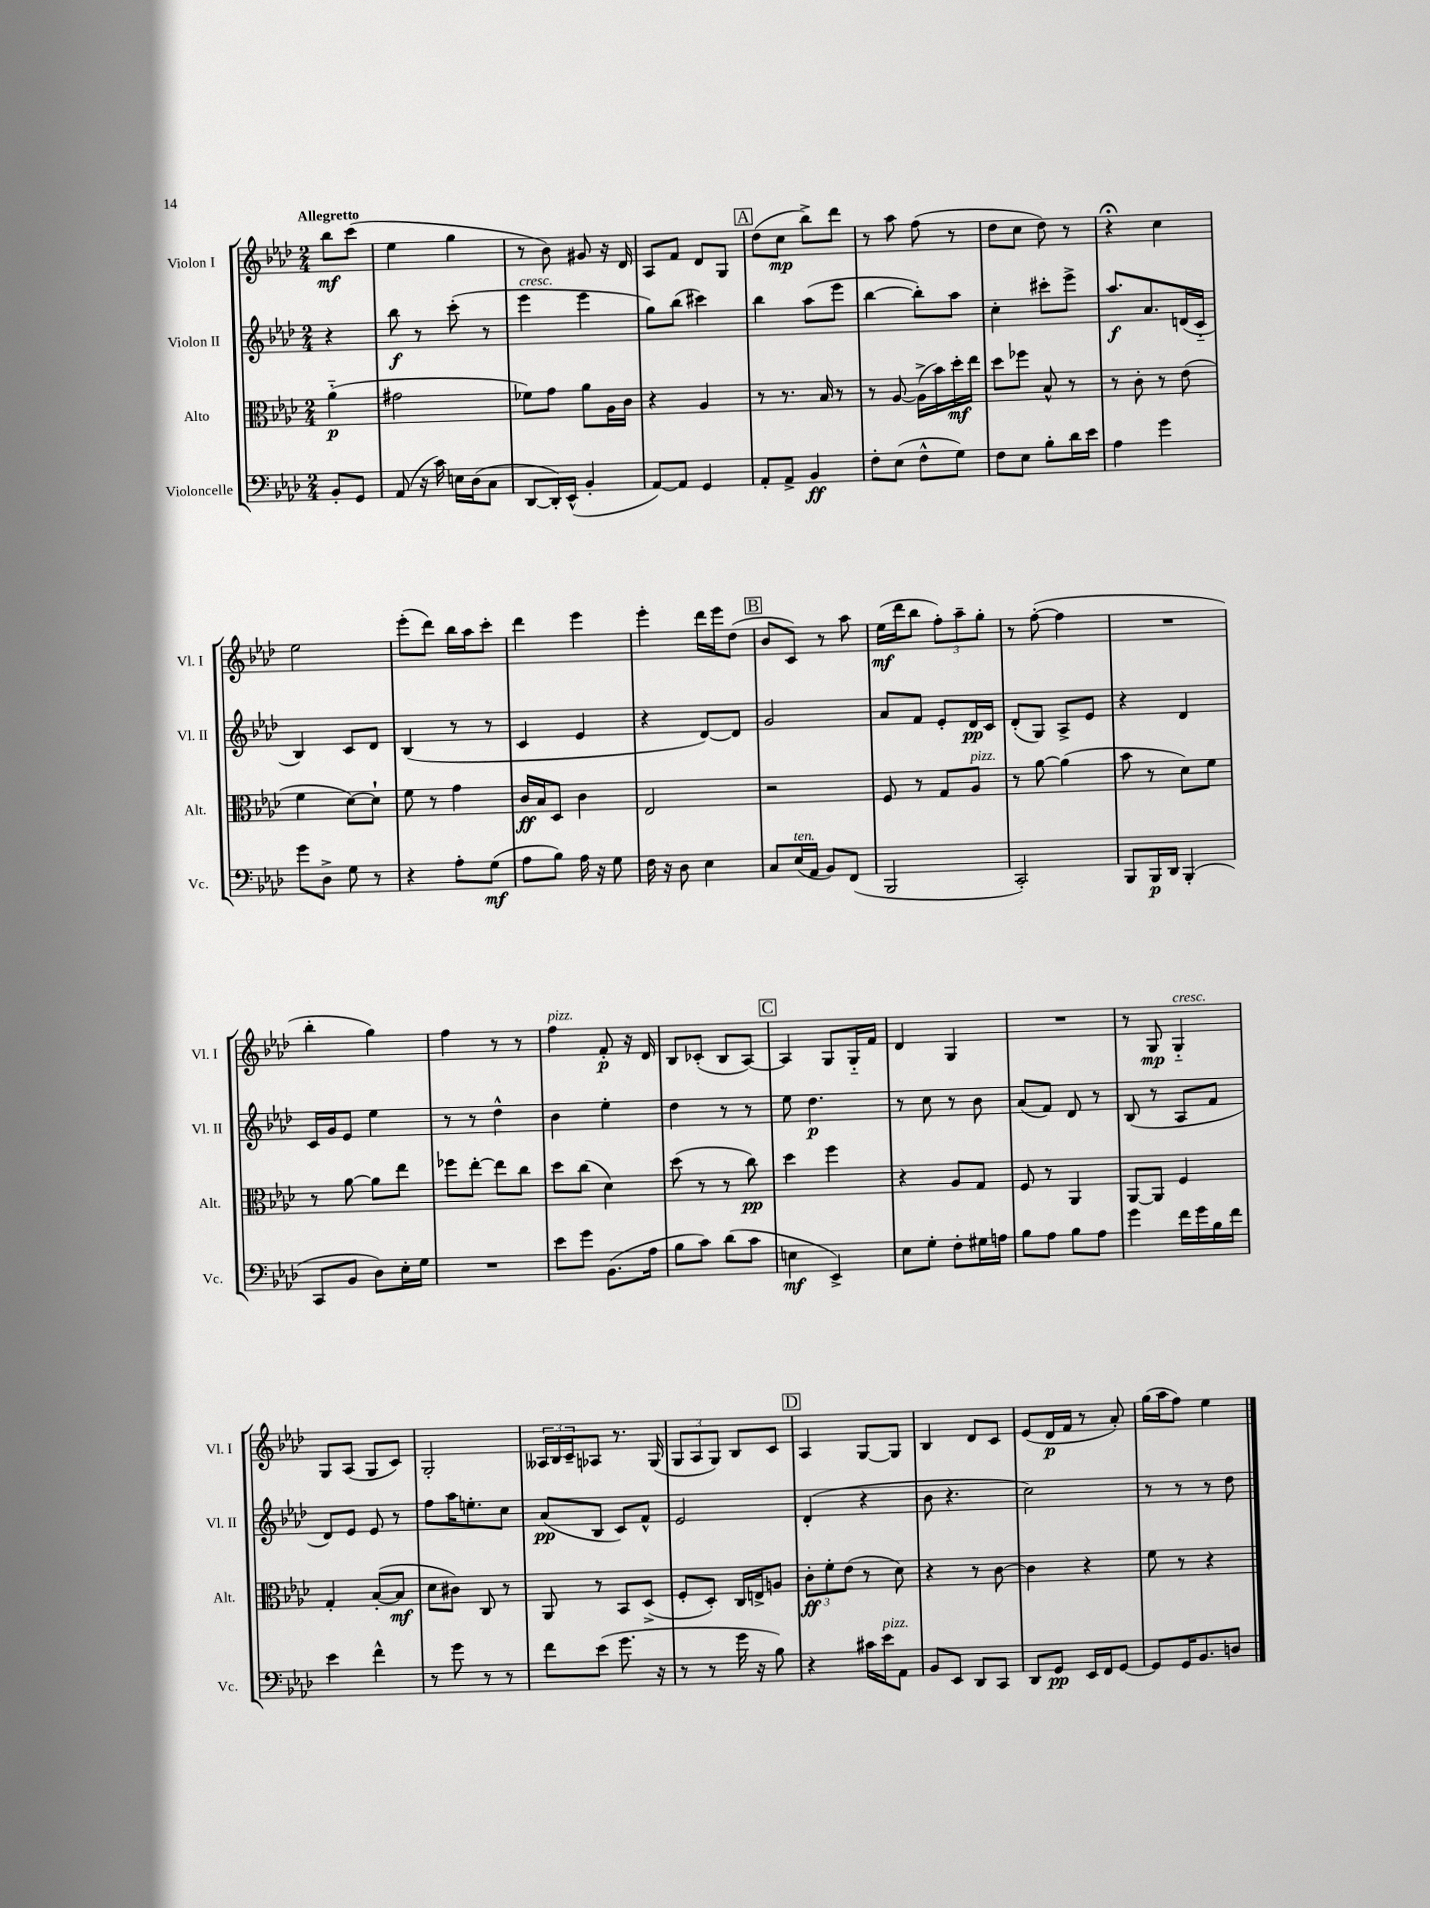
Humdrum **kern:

**kern	**dynam	**kern	**dynam	**kern	**dynam	**kern	**dynam
*part4	*part4	*part3	*part3	*part2	*part2	*part1	*part1
*staff4	*staff4	*staff3	*staff3	*staff2	*staff2	*staff1	*staff1
*I"Violoncelle	*	*I"Alto	*	*I"Violon II	*	*I"Violon I	*
*I'Vc.	*	*I'Alt.	*	*I'Vl. II	*	*I'Vl. I	*
*clefF4	*	*clefC3	*	*clefG2	*	*clefG2	*
*k[b-e-a-d-]	*	*k[b-e-a-d-]	*	*k[b-e-a-d-]	*	*k[b-e-a-d-]	*
*M2/4	*	*M2/4	*	*M2/4	*	*M2/4	*
=	=	=	=	=	=	=	=
!	!	!	!	!	!	!LO:TX:a:B:t=Allegretto	!
8BB-'/L	.	(4a-\	p	4r	.	8bb-\L	mf
8GG/J	.	.	.	.	.	(8ccc\J	.
=1	=1	=1	=1	=1	=1	=1	=1
(8AA-/	.	2g#X\	.	8bb-\	f	4ee-\	.
16r	.	.	.	8r	.	.	.
16c\)	.	.	.	.	.	.	.
16En\LL	.	.	.	(8ccc'\	.	4gg\	.
(16D-\J	.	.	.	.	.	.	.
8C\J	.	.	.	8r	.	.	.
=2	=2	=2	=2	=2	=2	=2	=2
!	!	!	!	!LO:TX:a:i:t=cresc.	!	!	!
[8DD-/L	.	8f-X\L)	.	4eee-\	.	8r	.
16DD-'/L])	.	8g\J	.	.	.	8b-\)	.
(16EE-^^/JJ	.	.	.	.	.	.	.
4BB-'/	.	8a-\L	.	4eee-\	.	8g#X/	.
.	.	16A-\L	.	.	.	16r	.
.	.	16c\JJ	.	.	.	16d-/	.
=3	=3	=3	=3	=3	=3	=3	=3
[8AA-/L)	.	4r	.	8gg\L)	.	8A-/L	.
8AA-/J]	.	.	.	(8bb-\J	.	8f/J	.
4GG/	.	4A-/	.	4ccc#X\)	.	8d-/L	.
.	.	.	.	.	.	8G/J	.
!!LO:REH:place=s1:t=A
=4	=4	=4	=4	=4	=4	=4	=4
8AA-'/L	.	8r	.	4bb-\	.	(8dd-\L	.
8AA-^/J	.	8.r	.	.	.	8cc\J	mp
4BB-/	ff	.	.	(8aa-\L	.	8bb-^\L)	.
.	.	16B-/	.	.	.	.	.
.	.	8r	.	8eee-\J	.	8ddd-\J	.
=5	=5	=5	=5	=5	=5	=5	=5
8F'\L	.	8r	.	[4bb-\	.	8r	.
(8E-\J	.	[8A-/	.	.	.	8aa-\	.
8F^^\L	.	(16A-^\LL]	.	8bb-'\L])	.	(8ff\	.
.	.	16b-\)	.	.	.	.	.
8G\J)	.	16dd-'\	mf	8aa-\J	.	8r	.
.	.	16ee-\JJ	.	.	.	.	.
=6	=6	=6	=6	=6	=6	=6	=6
8F\L	.	8dd-\L	.	4cc'\	.	8dd-\L	.
8E-\J	.	8ff-X\J	.	.	.	8cc\J	.
8B-'\L	.	8B-^^/	.	8ccc#X'\L	.	8dd-\)	.
16d-\L	.	8r	.	8eee-^\J	.	8r	.
16e-\JJ	.	.	.	.	.	.	.
=7	=7	=7	=7	=7	=7	=7	=7
4A-\	.	8r	.	8.aa-/L	f	4r;<	.
.	.	8c'\	.	.	.	.	.
.	.	.	.	8.a-/	.	.	.
4g\	.	8r	.	.	.	4cc\	.
.	.	(8e-\	.	(16dn/L	.	.	.
.	.	.	.	16c/JJ	.	.	.
!!LO:LB:g=z
=8	=8	=8	=8	=8	=8	=8	=8
8g\L	.	4f\	.	4B-/)	.	2ee-\	.
8D-^\J	.	.	.	.	.	.	.
8G\	.	[8d-\L)	.	8c/L	.	.	.
8r	.	8d-`\J]	.	8d-/J	.	.	.
=9	=9	=9	=9	=9	=9	=9	=9
4r	.	8f\	.	(4B-/	.	(8eee-'\L	.
.	.	8r	.	.	.	8ddd-\J)	.
8A-'\L	.	4g\	.	8r	.	16bb-\LL	.
.	.	.	.	.	.	16aa-\J	.
(8G\J	mf	.	.	8r	.	8ccc'\J	.
=10	=10	=10	=10	=10	=10	=10	=10
8A-\L	.	16c/LL	ff	4c/	.	4ddd-\	.
.	.	16B-/J	.	.	.	.	.
8B-\J)	.	8D-/J	.	.	.	.	.
16A-\	.	4c\	.	4e-/	.	4eee-\	.
16r	.	.	.	.	.	.	.
8G\	.	.	.	.	.	.	.
=11	=11	=11	=11	=11	=11	=11	=11
16F\	.	2E-/	.	4r	.	4eee-'\	.
16r	.	.	.	.	.	.	.
8D-\	.	.	.	.	.	.	.
4E-\	.	.	.	[8d-/L)	.	16ddd-\LL	.
.	.	.	.	.	.	16eee-\J	.
.	.	.	.	8d-/J]	.	(8dd-\J	.
!!LO:REH:place=s1:t=B
=12	=12	=12	=12	=12	=12	=12	=12
8C/L	.	2r	.	2g/	.	8b-/L	.
!LO:TX:a:i:t=ten.	!	!	!	!	!	!	!
(16E-/L	.	.	.	.	.	8c/J)	.
16AA-/JJ	.	.	.	.	.	.	.
8BB-/L)	.	.	.	.	.	8r	.
(8FF/J	.	.	.	.	.	8aa-\	.
=13	=13	=13	=13	=13	=13	=13	=13
2BBB-/	.	8F/	.	8a-/L	.	(16ee-\LL	mf
.	.	.	.	.	.	16ddd-\J	.
.	.	8r	.	8f/J	.	8bb-\J	.
.	.	8G/L	.	8e-'/L	.	12ff'\L)	.
.	.	.	.	.	.	12aa-~\	.
!	!	!LO:TX:a:i:t=pizz.	!	!	!	!	!
.	.	8A-/J	.	16d-/L	pp	.	.
.	.	.	.	.	.	12gg'\J	.
.	.	.	.	16c/JJ	.	.	.
=14	=14	=14	=14	=14	=14	=14	=14
2CC'/)	.	8r	.	(8d-'/L	.	8r	.
.	.	[8a-\	.	8G/J)	.	([8ff'\	.
.	.	(4a-\]	.	8A-^/L	.	4ff\]	.
.	.	.	.	8e-/J	.	.	.
=15	=15	=15	=15	=15	=15	=15	=15
8BBB-/L	.	8b-\	.	4r	.	2r	.
16BBB-/L	p	8r	.	.	.	.	.
16DD-/JJ	.	.	.	.	.	.	.
(4BBB-'/	.	8d-\L)	.	4d-/	.	.	.
.	.	8f\J	.	.	.	.	.
!!LO:LB:g=z
=16	=16	=16	=16	=16	=16	=16	=16
8CC/L	.	8r	.	16c/LL	.	4bb-'\	.
.	.	.	.	16g/J	.	.	.
8BB-/J	.	[8a-\	.	8e-/J	.	.	.
8D-\L)	.	8a-\L]	.	4ee-\	.	4gg\)	.
16E-'\L	.	8ee-\J	.	.	.	.	.
16G\JJ	.	.	.	.	.	.	.
=17	=17	=17	=17	=17	=17	=17	=17
2r	.	8ff-X\L	.	8r	.	4ff\	.
.	.	[8ee-'\J	.	8r	.	.	.
.	.	8ee-\L]	.	4dd-^^\	.	8r	.
.	.	8cc\J	.	.	.	8r	.
=18	=18	=18	=18	=18	=18	=18	=18
!	!	!	!	!	!	!LO:TX:a:i:t=pizz.	!
8e-\L	.	8dd-\L	.	4b-\	.	4ff\	.
8g\J	.	(8cc\J	.	.	.	.	.
(8.BB-\L	.	4d-\)	.	4ee-'\	.	8f'/	p
.	.	.	.	.	.	16r	.
16A-\Jk	.	.	.	.	.	16d-/	.
=19	=19	=19	=19	=19	=19	=19	=19
8B-\L	.	(8dd-\	.	4dd-\	.	8B-/L	.
8c\J)	.	8r	.	.	.	(8c-X'/J	.
(8d-\L	.	8r	.	8r	.	8B-/L	.
8c\J	.	8cc\)	pp	8r	.	[8A-/J)	.
!!LO:REH:place=s1:t=C
=20	=20	=20	=20	=20	=20	=20	=20
4En\	mf	4dd-\	.	8ee-\	.	4A-/]	.
.	.	.	.	4.dd-\	p	.	.
4EE-^/)	.	4ff\	.	.	.	8G/L	.
.	.	.	.	.	.	16G/L	.
.	.	.	.	.	.	16f/JJ	.
=21	=21	=21	=21	=21	=21	=21	=21
8E-\L	.	4r	.	8r	.	4d-/	.
8G'\J	.	.	.	8cc\	.	.	.
8F'\L	.	8A-/L	.	8r	.	4G/	.
16G#X\L	.	8G/J	.	8b-\	.	.	.
16An\JJ	.	.	.	.	.	.	.
=22	=22	=22	=22	=22	=22	=22	=22
8B-\L	.	8F/	.	(8a-/L	.	2r	.
8A-\J	.	8r	.	8f/J)	.	.	.
8B-\L	.	4AA-/	.	8d-/	.	.	.
8A-\J	.	.	.	8r	.	.	.
=23	=23	=23	=23	=23	=23	=23	=23
4g\	.	[8AA-/L	.	(8B-/	.	8r	.
.	.	8AA-/J]	.	8r	.	8G/	mp
!	!	!	!	!	!	!LO:TX:a:i:t=cresc.	!
16f\LL	.	4F/	.	8A-/L	.	4G/	.
16g\	.	.	.	.	.	.	.
16B-\	.	.	.	8f/J	.	.	.
16f\JJ	.	.	.	.	.	.	.
!!LO:LB:g=z
=24	=24	=24	=24	=24	=24	=24	=24
4e-\	.	4G'/	.	8d-/L)	.	8G/L	.
.	.	.	.	8e-/J	.	(8A-/J	.
4f^^\	.	([8B-'/L	.	8e-/	.	8G/L	.
.	.	8B-/J]	mf	8r	.	8c/J)	.
=25	=25	=25	=25	=25	=25	=25	=25
8r	.	8d-\L	.	8ff\L	.	2G'/	.
8g\	.	8c#X\J)	.	16aa-\K	.	.	.
.	.	.	.	8.een'\	.	.	.
8r	.	8C/	.	.	.	.	.
8r	.	8r	.	8cc\J	.	.	.
=26	=26	=26	=26	=26	=26	=26	=26
8f\L	.	8AA-/	.	(8a-/L	pp	24A--X/LL	.
.	.	.	.	.	.	24B-/	.
.	.	.	.	.	.	24c~/J	.
(8e-\J	.	8r	.	8B-/J	.	8A-X/J	.
8.g\	.	8BB-/L	.	8c/L)	.	8.r	.
.	.	(8D-^/J	.	8f^^/J	.	.	.
16r	.	.	.	.	.	(16G/	.
=27	=27	=27	=27	=27	=27	=27	=27
8r	.	8F'/L	.	2e-/	.	12G/L	.
.	.	.	.	.	.	12A-/	.
8r	.	8D-'/J)	.	.	.	.	.
.	.	.	.	.	.	12G/J)	.
16g\	.	16C/LL	.	.	.	8B-/L	.
16r	.	16En^/J	.	.	.	.	.
8B-\)	.	8An/J	.	.	.	8c/J	.
!!LO:REH:place=s1:t=D
=28	=28	=28	=28	=28	=28	=28	=28
4r	.	12c'\L	ff	(4d-'/	.	4A-/	.
.	.	12f'\	.	.	.	.	.
.	.	(12e-\J	.	.	.	.	.
16c#X\LL	.	8r	.	4r	.	[8G/L	.
!LO:TX:a:i:t=pizz.	!	!	!	!	!	!	!
16e-\J	.	.	.	.	.	.	.
8AA-\J	.	8d-\)	.	.	.	8G/J]	.
=29	=29	=29	=29	=29	=29	=29	=29
8BB-/L	.	4r	.	8b-\	.	4B-/	.
8EE-/J	.	.	.	4.r	.	.	.
8DD-/L	.	8r	.	.	.	8d-/L	.
8CC/J	.	[8c\	.	.	.	8c/J	.
=30	=30	=30	=30	=30	=30	=30	=30
8DD-/L	.	4c\]	.	2cc\)	.	(8e-/L	.
8GG/J	pp	.	.	.	.	16d-/L	p
.	.	.	.	.	.	16f/JJ	.
16EE-/LL	.	4r	.	.	.	8r	.
16FF/J	.	.	.	.	.	.	.
[8GG/J	.	.	.	.	.	8a-'/)	.
=31	=31	=31	=31	=31	=31	=31	=31
8GG/L]	.	8f\	.	8r	.	(16gg\LL	.
.	.	.	.	.	.	16aa-\J	.
16GG/K	.	8r	.	8r	.	8ff\J)	.
8.BB-/	.	.	.	.	.	.	.
.	.	4r	.	8r	.	4ee-\	.
8Dn/J	.	.	.	8dd-\	.	.	.
==	==	==	==	==	==	==	==
*-	*-	*-	*-	*-	*-	*-	*-
